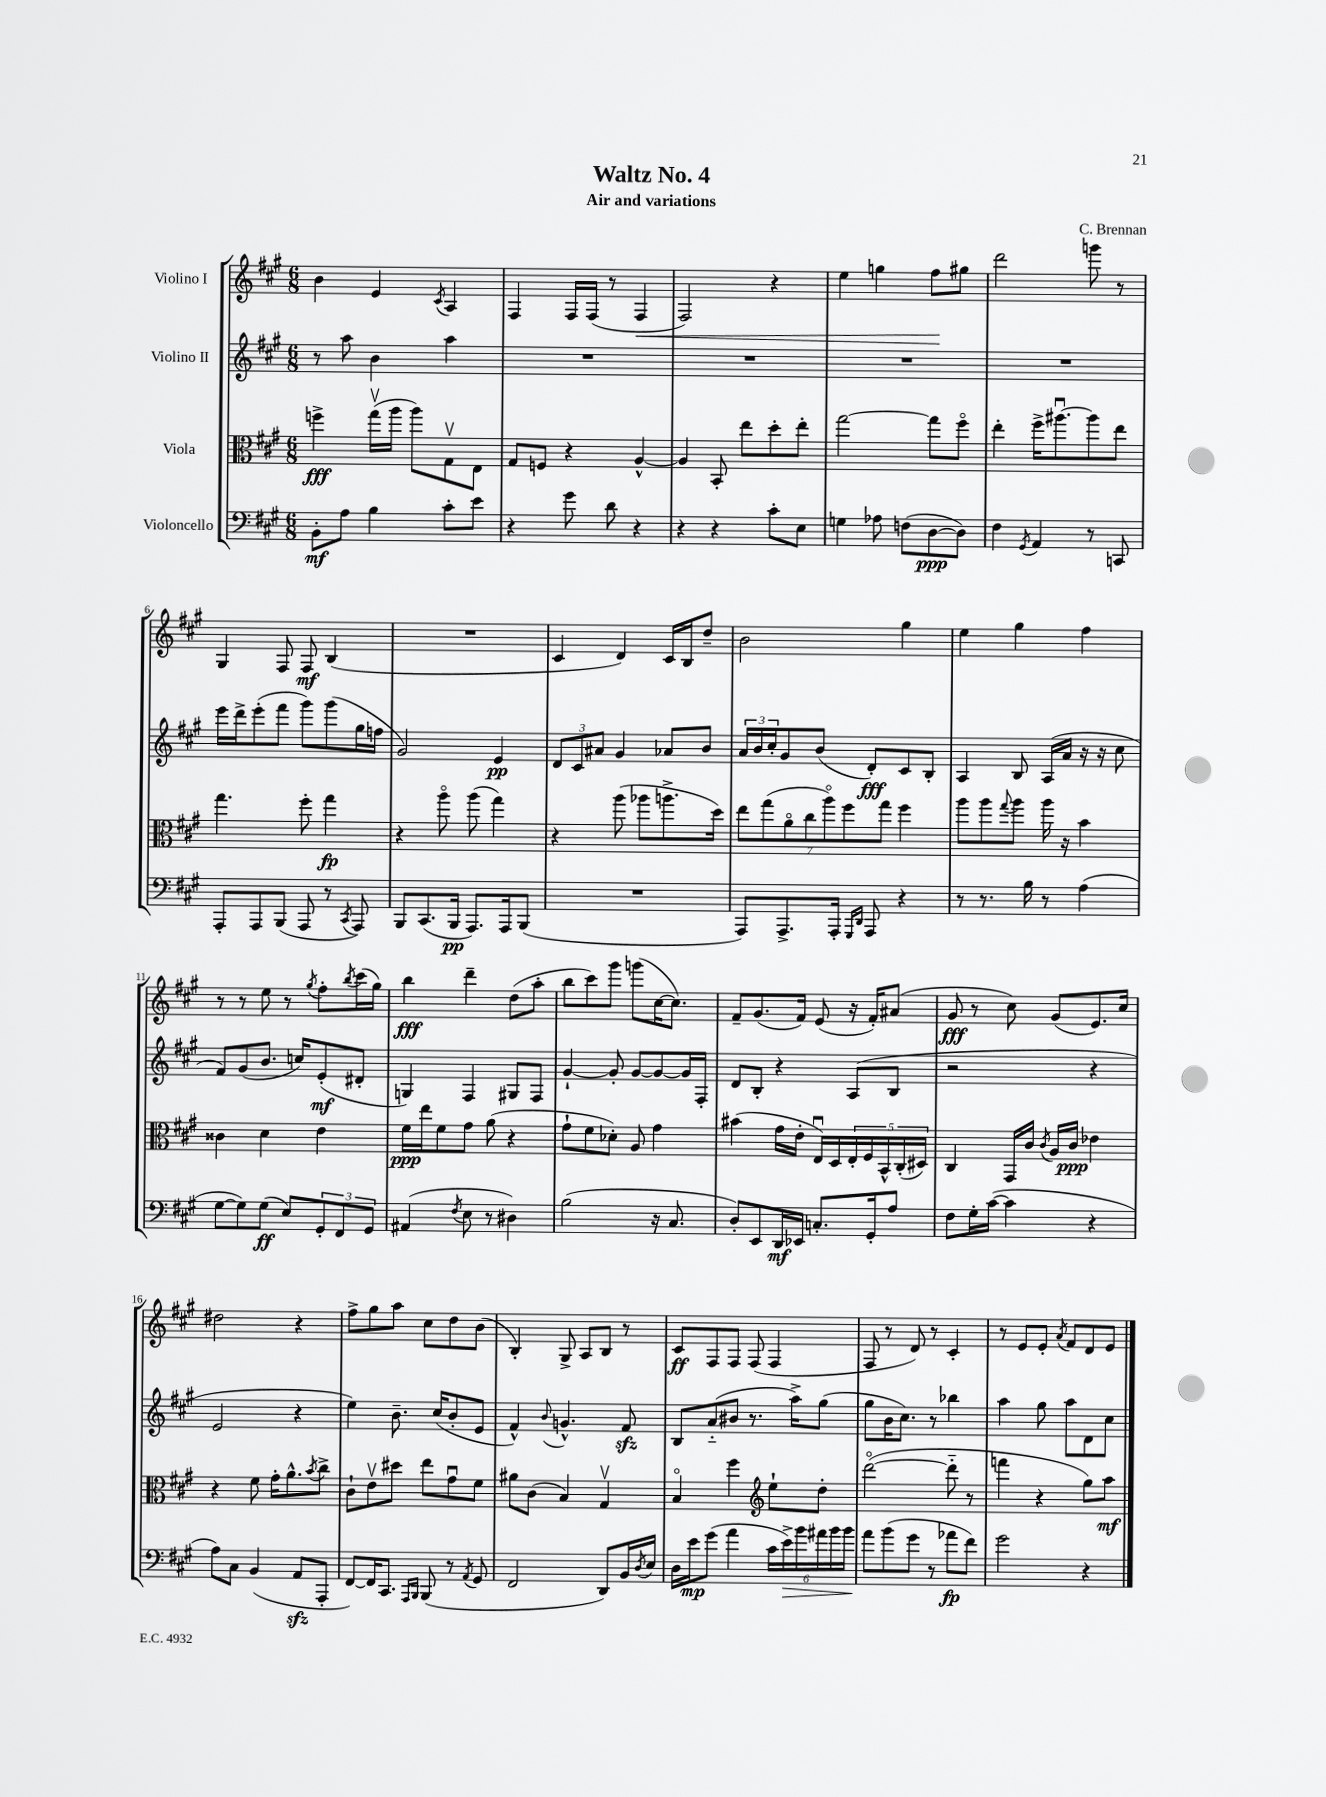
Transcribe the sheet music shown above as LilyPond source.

\header { title = "Waltz No. 4" composer = "C. Brennan" subtitle = "Air and variations" }
<<
\new StaffGroup <<
\new Staff = "s0" \with { instrumentName = "Violino I" } {
    \clef treble \key a \major \numericTimeSignature \time 6/8
    b'4 e'4 \acciaccatura { cis'8 } a4 |
    fis4 fis16 fis16( r8 fis4\< |
    fis2) r4 |
    e''4 g''4 fis''8\! gis''8 |
    d'''2 g'''8 r8 |
    gis4 fis8 fis8\mf b4( |
    R2. |
    cis'4 d'4) cis'16 b16 d''8-- |
    b'2 gis''4 |
    e''4 gis''4 fis''4 |
    r8 r8 e''8 r8 \acciaccatura { gis''8 } fis''8-. \acciaccatura { b''8 } cis'''16( gis''16) |
    b''4\fff d'''4-- d''8( a''8-. |
    b''8 cis'''8) gis'''8 g'''8( cis''16~ cis''8.) |
    fis'8-- gis'8.( fis'16) e'8( r16 fis'16-.) ais'8( |
    gis'8\fff r8 cis''8) gis'8( e'8.) cis''16 |
    dis''2 r4 |
    fis''8-> gis''8 a''8 cis''8 d''8 b'8( |
    b4-.) gis8-> a8 b8 r8 |
    cis'8\ff fis8 fis8 fis8( fis4 |
    fis8 r8 d'8) r8 cis'4-. |
    r8 e'8 e'8-. \acciaccatura { a'8 } fis'8 d'8 e'8 \bar "|." |
}
\new Staff = "s1" \with { instrumentName = "Violino II" } {
    \clef treble \key a \major \numericTimeSignature \time 6/8
    r8 a''8 b'4 a''4 |
    R2. |
    R2. |
    R2. |
    R2. |
    e'''16 d'''16-> e'''8-.( fis'''8 gis'''8) gis'''8( gis''16 f''16 |
    gis'2) e'4\pp |
    \tuplet 3/2 { d'8 cis'8 ais'8 } gis'4 aes'8 b'8 |
    \tuplet 3/2 { a'16 b'16 cis''16-. } gis'8 b'8( d'8-.\fff) cis'8 b8-. |
    a4 b8 a16( a'16 r16 r16 cis''8 |
    fis'8) gis'8( b'8. c''16) e'8-.\mf( dis'8-. |
    g4) fis4 gis8 fis8 |
    gis'4~-! gis'8-. gis'8~ gis'8~ gis'16 fis16-. |
    d'8 b8-. r4 a8( b8 |
    r2 r4 |
    e'2 r4 |
    e''4) b'8.-- cis''16( b'8-. e'8 |
    fis'4-^) \appoggiatura { b'8 } g'4.-^ fis'8\sfz |
    b8 a'8-_( bis'8 r8. a''16->) gis''8( |
    gis''8 b'16 cis''8.) r8 bes''4 |
    a''4 gis''8 a''8 d'8 cis''8 \bar "|." |
}
\new Staff = "s2" \with { instrumentName = "Viola" } {
    \clef alto \key a \major \numericTimeSignature \time 6/8
    f''4->\fff gis''16\upbow( a''16 a''8) gis8\upbow e8 |
    gis8 f8 r4 a4~-^ |
    a4 b,8-. e''8 d''8-. e''8-. |
    gis''2~ gis''8 fis''8\flageolet |
    e''4-. fis''16-> ais''8.~\downbow ais''8 e''8 |
    gis''4. fis''8-. gis''4\fp |
    r4 a''8\flageolet a''8( gis''4) |
    r4 a''8( aes''8 a''8.-> d''16) |
    \tuplet 7/4 { e''8 gis''8( a'8\flageolet cis''8 a''8\flageolet) fis''8 gis''8 } fis''4 |
    a''8 a''8 \appoggiatura { gis''8 } a''8 a''16 r16 b'4 |
    cisis'4 d'4 e'4 |
    fis'16\ppp e''16 fis'8 gis'8 a'8( r4 |
    gis'8-! fis'8 des'8-.) a8 gis'4 |
    bis'4( gis'16 e'16-. e16\downbow) d16 \tuplet 5/4 { e16-. fis16 b,16-^ cis16-.( dis16) } |
    cis4 gis,16 cis'16 \acciaccatura { cis'8 } a16 cis'16\ppp ees'4 |
    r4 fis'8 gis'16-. a'8.-^ \acciaccatura { b'8 } cis''8-> |
    cis'8-! e'8\upbow dis''8 e''8 gis'8\downbow fis'8 |
    ais'8 cis'8( b4) gis4\upbow |
    b4\flageolet fis''4 \clef treble e''8-! d''8-. |
    d'''2~\flageolet( d'''8-_ r8 |
    f'''4 r4 gis''8) a''8\mf \bar "|." |
}
\new Staff = "s3" \with { instrumentName = "Violoncello" } {
    \clef bass \key a \major \numericTimeSignature \time 6/8
    b,8-.\mf a8 b4 cis'8-. e'8 |
    r4 gis'8 d'8 r4 |
    r4 r4 cis'8-. e8 |
    g4 aes8 f8( d8~\ppp d8) |
    fis4 \acciaccatura { gis,8 } a,4 r8 c,8 |
    a,,8-. a,,8 b,,8( a,,8 r8 \acciaccatura { cis,8 } a,,8) |
    b,,8 cis,8.( b,,16\pp a,,8.) a,,16 b,,8( |
    R2. |
    a,,8) a,,8.-> a,,16-. \grace { gis,,16 d,16 } a,,8 r4 |
    r8 r8. b16 r8 a4( |
    gis8~ gis8) gis8\ff( e8) \tuplet 3/2 { gis,8-. fis,8 gis,8 } |
    ais,4( \acciaccatura { fis8 } e8 r8 dis4) |
    b2( r16 cis8. |
    d8-.) e,8 d,16\mf ees,16 c8.-. gis,16-. a8 |
    fis8 gis16-. cis'16~( cis'4 r4 |
    a8) cis8 b,4( a,8\sfz a,,8-. |
    fis,8~) fis,16 cis,8. \grace { a,,16 b,,16 } b,,8( r8 \acciaccatura { a,8 } gis,8 |
    fis,2 d,8) b,16 \acciaccatura { d8 } e16 |
    d16 e'16\mp gis'8( a'4 \tuplet 6/4 { cis'16 e'16->\>) b'16 ais'16 b'16 b'16\! } |
    a'8 b'8( gis'8 r8 aes'8\fp fis'8) |
    gis'2 r4 \bar "|." |
}
>>
>>
